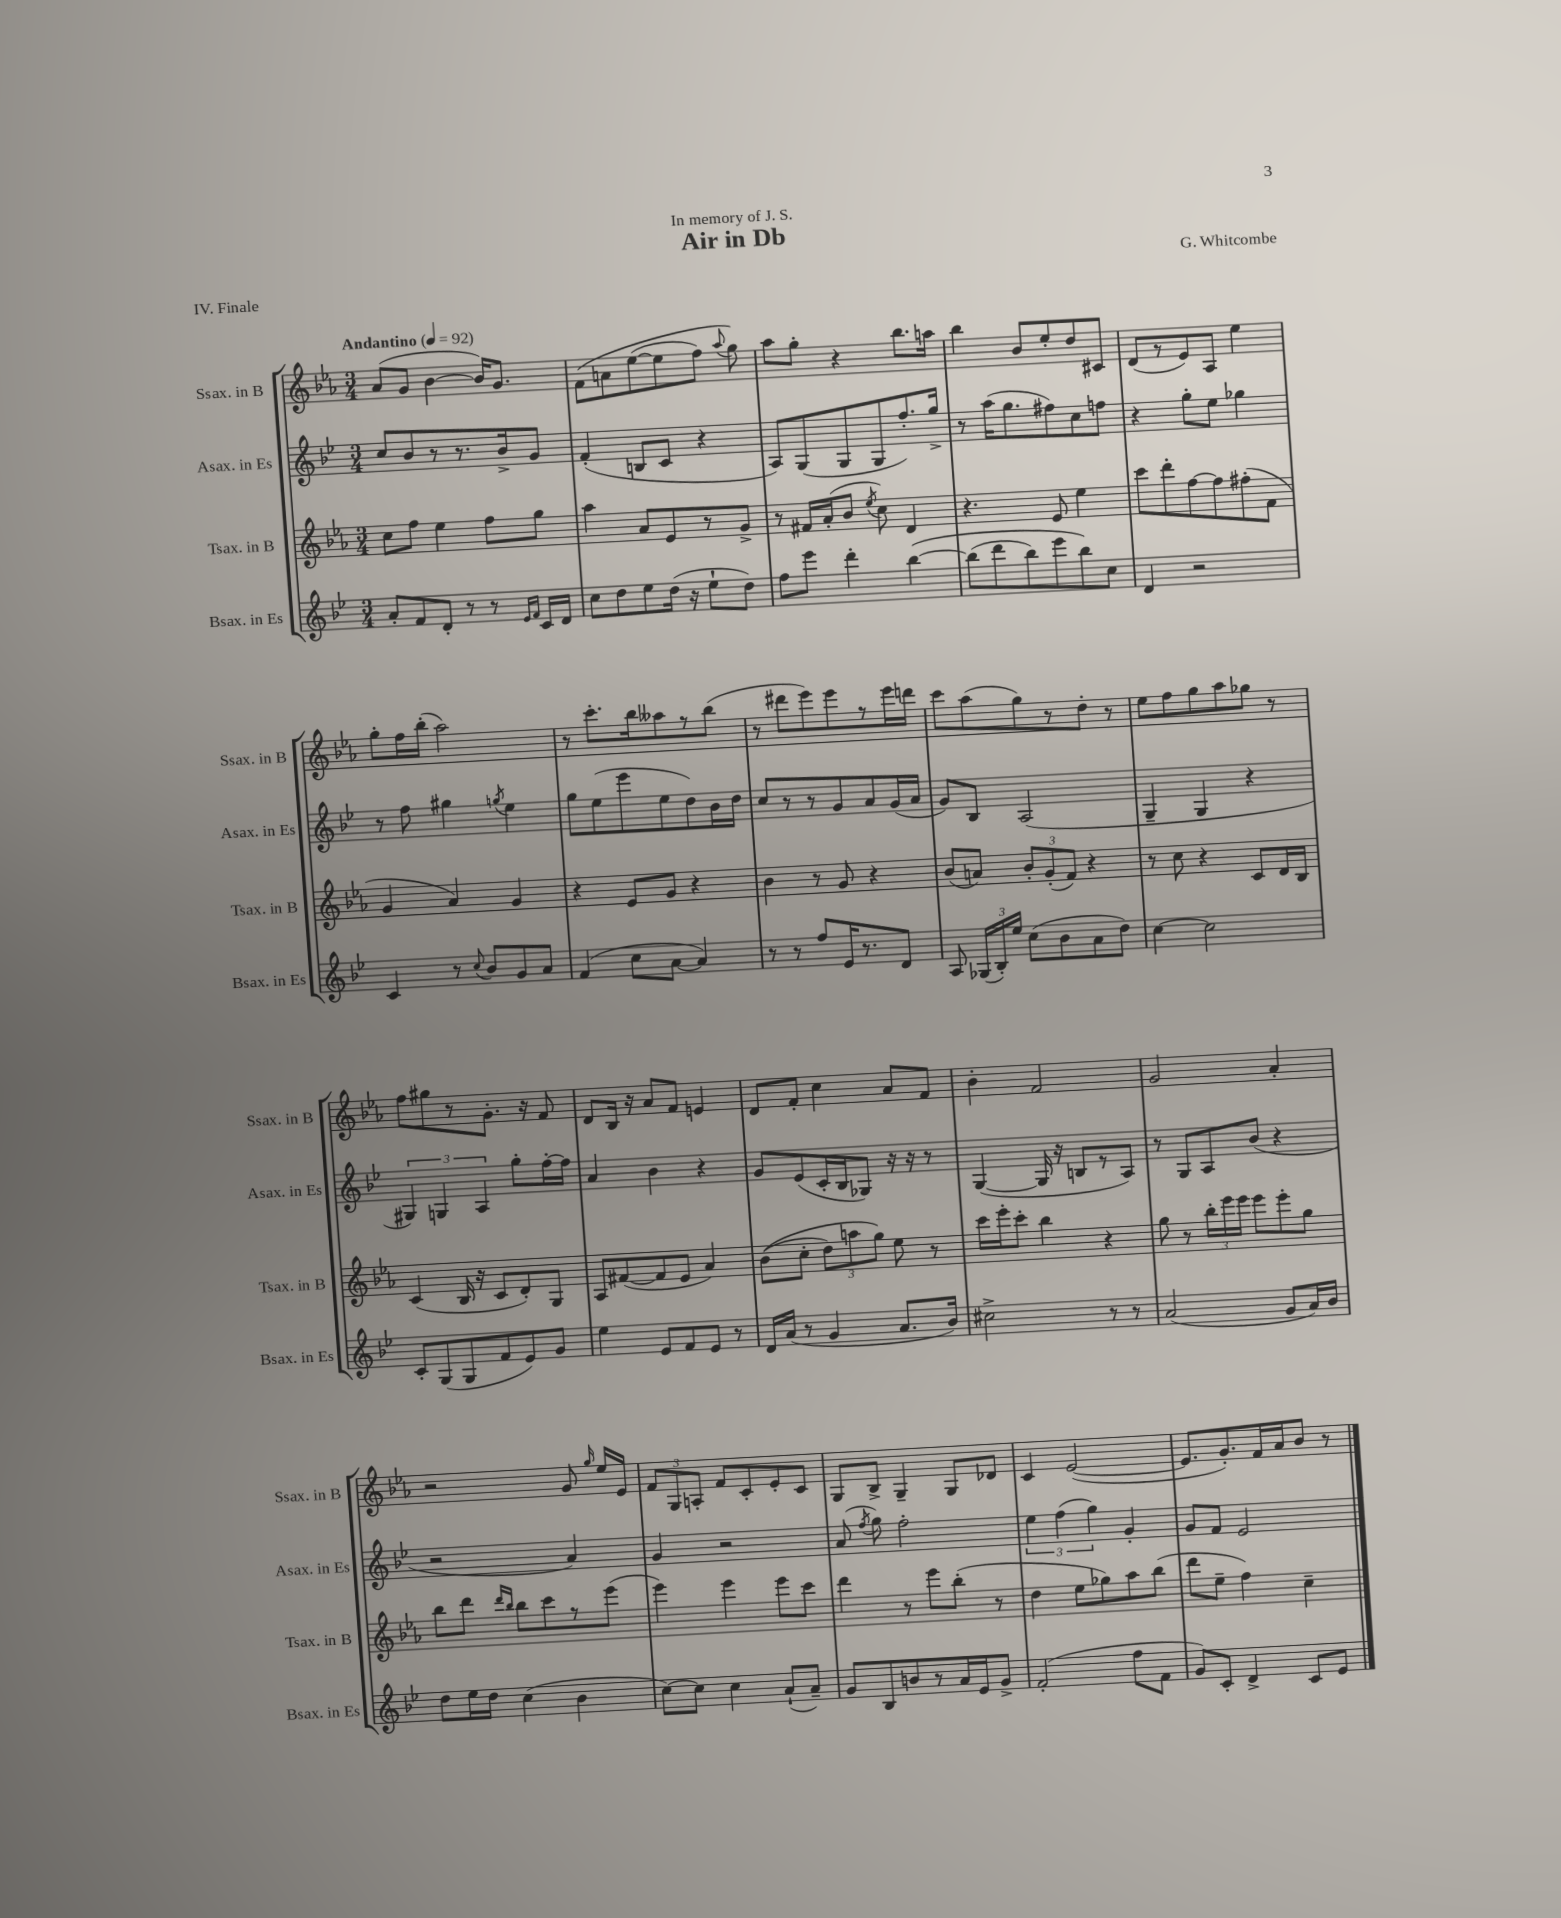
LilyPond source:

\header { title = "Air in Db" composer = "G. Whitcombe" dedication = "In memory of J. S." piece = "IV. Finale" }
<<
\new StaffGroup <<
\new Staff = "s0" \with { instrumentName = "Ssax. in B" shortInstrumentName = "Ssax. in B" } {
    \clef treble \key ees \major \numericTimeSignature \time 3/4 \tempo "Andantino" 4 = 92
    \autoBeamOff aes'8[( g'8] bes'4~ bes'16[) g'8.] |
    f'8[\( a'8 ees''8~( ees''8 f''8]) \appoggiatura { aes''8 } g''8\) |
    aes''8[ g''8]-. r4 bes''8.[ a''16] |
    bes''4 bes'8[ ees''8-. d''8 cis'8] |
    d'8[( r8 ees'8) aes8] ees''4 |
    g''8[-. f''16 bes''16]-.( aes''2) |
    r8 c'''8.[-. bes''16 aeses''8 r8 bes''8]( |
    r8 dis'''8[ ees'''8) ees'''8 r8 ees'''16 d'''16] |
    c'''8[ aes''8( g''8) r8 d''8]-. r8 |
    ees''8[ f''8 g''8 aes''8 ges''8] r8 |
    f''8[ gis''8 r8 g'8.]-. r16 f'8 |
    d'8[ bes16] r16 aes'8[ f'8] e'4 |
    d'8[ f'8]-. c''4 aes'8[ f'8] |
    bes'4-. f'2 |
    g'2 aes'4-. |
    r2 g'8 \grace { g''16 } ees''16[ ees'16] |
    \tuplet 3/2 { f'8[ g8 a8]-. } f'8[ c'8-. ees'8-. c'8] |
    g8[ bes8]-> g4-- g8[ des'8] |
    c'4 ees'2~( |
    ees'8.[ g'8.-.) f'16 aes'16 bes'8] r8 \bar "|." |
}
\new Staff = "s1" \with { instrumentName = "Asax. in Es" shortInstrumentName = "Asax. in Es" } {
    \clef treble \key bes \major \numericTimeSignature \time 3/4
    \autoBeamOff c''8[ bes'8 r8 r8. bes'16-> g'8] |
    f'4-.( b8[ c'8] r4 |
    a8[) g8( g8 g8 f''8.-.) g''16]-> |
    r8 a''16[( g''8. fis''8) c''8 f''8] |
    r4 g''8[-. ees''8] ges''4 |
    r8 f''8 gis''4 \acciaccatura { g''8 } ees''4 |
    g''8[ ees''8( ees'''8 ees''8 d''8) bes'16 d''16] |
    c''8[ r8 r8 g'8 a'8 g'16( a'16] |
    g'8[) bes8] a2( |
    g4-- g4 r4 |
    \tuplet 3/2 { gis4) g4 a4 } g''8[-. f''16~-. f''16] |
    a'4 bes'4 r4 |
    g'8[ ees'8( c'16-. bes16 ges8]) r16 r16 r8 |
    g4~( g16 r16 b8[ r8 a8]) |
    r8 g8[ a8 bes'8]( r4 |
    r2 a'4) |
    g'4 r2 |
    a'8( \acciaccatura { f''8 } g''8) f''2-. |
    \tuplet 3/2 { ees''4 f''4( g''4) } g'4-. |
    g'8[ f'8] ees'2 \bar "|." |
}
\new Staff = "s2" \with { instrumentName = "Tsax. in B" shortInstrumentName = "Tsax. in B" } {
    \clef treble \key ees \major \numericTimeSignature \time 3/4
    \autoBeamOff c''8[ f''8] ees''4 f''8[ g''8] |
    aes''4 aes'8[ ees'8 r8 g'8]-> |
    r8 fis'16[ aes'16-.( bes'8] \acciaccatura { ees''8 } c''8) d'4 |
    r4. ees'8 ees''4 |
    c'''8[ d'''8-. f''8~ f''8 fis''8-.( f'8] |
    g'4 aes'4) g'4 |
    r4 ees'8[ g'8] r4 |
    bes'4 r8 g'8 r4 |
    bes'8[( a'8]) \tuplet 3/2 { bes'8[-. g'8-.( f'8]) } r4 |
    r8 c''8 r4 c'8[ d'16 bes16] |
    c'4( bes16 r16 c'8[ d'8-.) g8] |
    aes8[ fis'8~( fis'8 ees'8] aes'4) |
    bes'8[(\( c''8]-. \tuplet 3/2 { d''8[) a''8 g''8]\) } ees''8 r8 |
    c'''16[ ees'''16-. c'''8]-. bes''4 r4 |
    g''8 r8 \tuplet 3/2 { bes''16[-. ees'''16 ees'''16] } ees'''8[ ees'''8-. g''8] |
    bes''8[ d'''8] \grace { d'''16[ bes''16] } bes''8[ c'''8 r8 ees'''8]( |
    ees'''4) ees'''4 ees'''8[ c'''8] |
    d'''4 r8 ees'''8[ bes''8]-.( r8 |
    d''4 ees''8[ ges''8) aes''8 bes''8]( |
    d'''8[ ees''8]-- f''4) c''4-- \bar "|." |
}
\new Staff = "s3" \with { instrumentName = "Bsax. in Es" shortInstrumentName = "Bsax. in Es" } {
    \clef treble \key bes \major \numericTimeSignature \time 3/4
    \autoBeamOff a'8[-. f'8 d'8]-. r8 r8 \grace { ees'16[ f'16] } c'16[ d'16] |
    c''8[ d''8 ees''8 d''16]( r16 ees''8[-! d''8]) |
    f''8[ ees'''8] d'''4-. bes''4~\( |
    bes''8[( d'''8 bes''8) ees'''8 bes''8\) c''8] |
    d'4 r2 |
    c'4 r8 \appoggiatura { c''8 } bes'8[ g'8 a'8] |
    f'4( c''8[ a'8]~ a'4) |
    r8 r8 f''8[ ees'16 r8. d'8] |
    a8 \tuplet 3/2 { ges16[( bes16-.) ees''16] } c''8[( bes'8 a'8 d''8]) |
    c''4~ c''2 |
    c'8[-. g8( g8 f'8 ees'8) g'8] |
    ees''4 ees'8[ f'8 ees'8] r8 |
    d'16[ a'16]( r8 g'4 a'8.[ bes'16]) |
    cis''2-> r8 r8 |
    a'2( g'8[ a'16) bes'16] |
    d''8[ ees''16 d''16] c''4( bes'4 |
    c''8[~) c''8] c''4 a'8[-!( a'8]--) |
    g'8[ bes8 b'8 r8 a'16 ees'16 g'8]-> |
    f'2-.( f''8[ f'8] |
    g'8[) c'8]-. d'4-> c'8[ ees'8] \bar "|." |
}
>>
>>
\layout { \context { \Score \remove "Bar_number_engraver" } }
